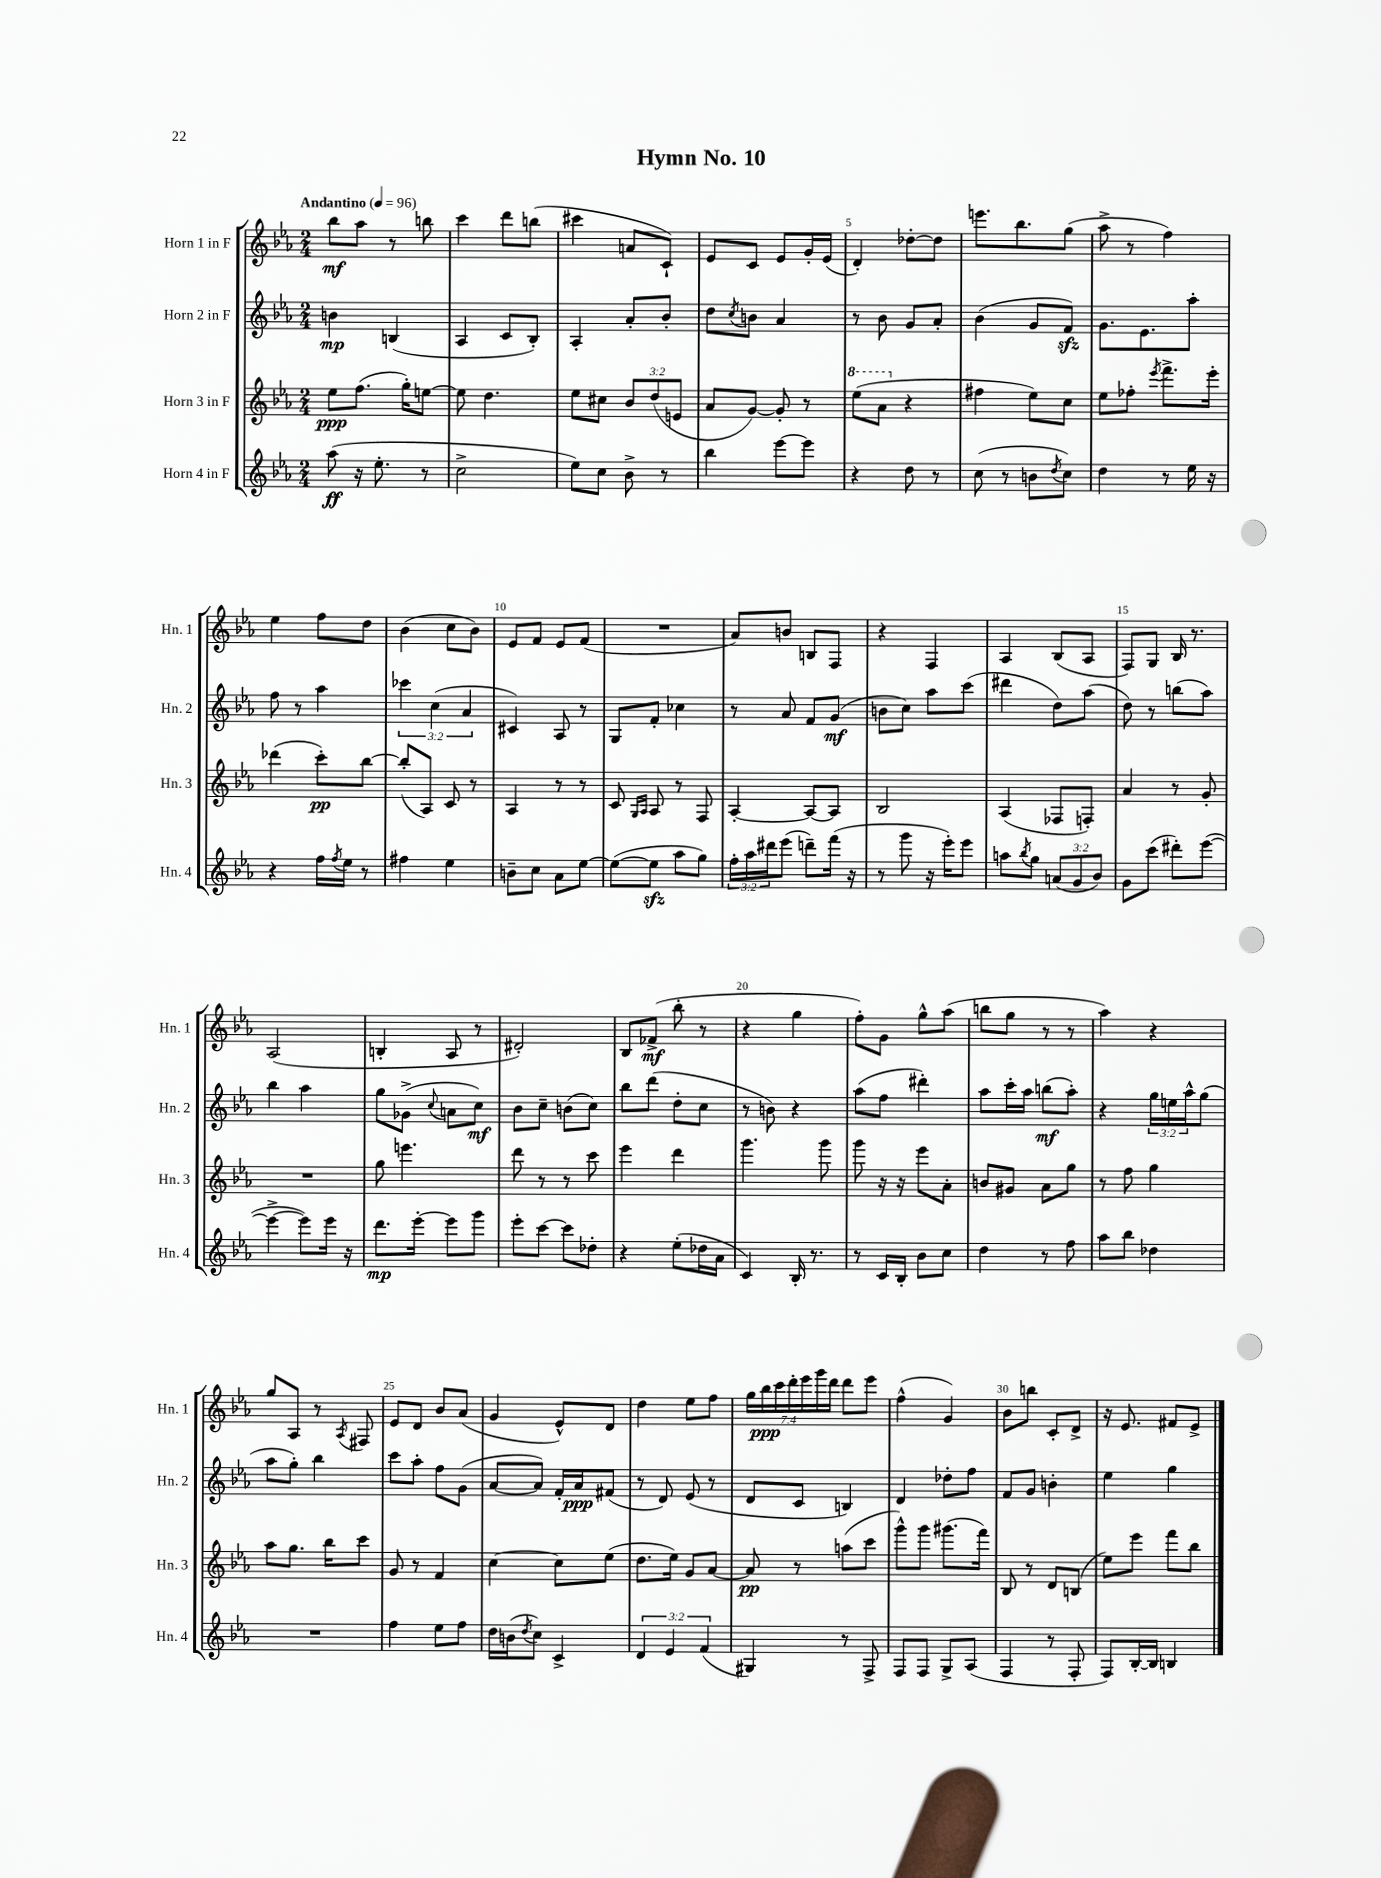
\header { title = "Hymn No. 10" }
<<
\new StaffGroup <<
\new Staff = "s0" \with { instrumentName = "Horn 1 in F" shortInstrumentName = "Hn. 1" } {
    \clef treble \key ees \major \numericTimeSignature \time 2/4 \override Staff.TupletNumber.text = #tuplet-number::calc-fraction-text \tempo "Andantino" 4 = 96
    bes''8\mf aes''8 r8 b''8 |
    c'''4 d'''8 b''8( |
    cis'''4 a'8 c'8-!) |
    ees'8 c'8 ees'8 g'16-. ees'16( |
    d'4-.) des''8~-. des''8 |
    e'''8. bes''8. g''8( |
    aes''8-> r8 f''4) |
    ees''4 f''8 d''8 |
    bes'4( c''8 bes'8) |
    ees'8 f'8 ees'8 f'8( |
    R2 |
    aes'8) b'8 b8 f8 |
    r4 f4 |
    aes4 bes8( aes8 |
    f8) g8 bes16 r8. |
    aes2( |
    b4-. aes8 r8 |
    dis'2-.) |
    bes8 fes'8->\mf( bes''8-. r8 |
    r4 g''4 |
    f''8-.) g'8 g''8-^ aes''8( |
    b''8 g''8 r8 r8 |
    aes''4) r4 |
    g''8 aes8 r8 \acciaccatura { aes8 } fis8 |
    ees'8 d'8 bes'8 aes'8( |
    g'4 ees'8-^) d'8 |
    d''4 ees''8 f''8 |
    \tuplet 7/4 { g''16 bes''16\ppp c'''16 d'''16-. ees'''16 g'''16 d'''16 } d'''8 ees'''8 |
    f''4-^( g'4) |
    bes'8 b''8 c'8-. d'8-> |
    r16 ees'8. fis'8 ees'8-> \bar "|." |
}
\new Staff = "s1" \with { instrumentName = "Horn 2 in F" shortInstrumentName = "Hn. 2" } {
    \clef treble \key ees \major \numericTimeSignature \time 2/4 \override Staff.TupletNumber.text = #tuplet-number::calc-fraction-text
    b'4\mp b4( |
    aes4 c'8 bes8-.) |
    aes4-. aes'8-. bes'8-. |
    d''8 \acciaccatura { c''8 } b'8 aes'4 |
    r8 bes'8 g'8 aes'8-. |
    bes'4( g'8 f'8\sfz) |
    g'8. ees'8. aes''8-. |
    f''8 r8 aes''4 |
    \tuplet 3/2 { ces'''4 c''4( aes'4 } |
    cis'4) aes8 r8 |
    g8 f'8-. ces''4 |
    r8 aes'8 f'8 g'8\mf( |
    b'8 c''8) aes''8 c'''8( |
    dis'''4 d''8) aes''8( |
    d''8) r8 b''8( aes''8) |
    bes''4 aes''4 |
    g''8 ges'8->( \appoggiatura { c''8 } a'8 c''8\mf) |
    bes'8 c''8-- b'8( c''8) |
    bes''8 d'''8( d''8-. c''8 |
    r8 b'8) r4 |
    aes''8( f''8 dis'''4-.) |
    aes''8 c'''16-. aes''16 b''8\mf( aes''8-.) |
    r4 \tuplet 3/2 { g''16 e''16 aes''16-^ } g''8( |
    aes''8 g''8-.) bes''4 |
    c'''8 aes''8-. f''8 g'8( |
    aes'8~ aes'8) f'16-. aes'16\ppp fis'8( |
    r8 d'8) ees'8( r8 |
    d'8 c'8 b4) |
    d'4 des''8-. f''8 |
    f'8 g'8 b'4-. |
    ees''4 g''4 \bar "|." |
}
\new Staff = "s2" \with { instrumentName = "Horn 3 in F" shortInstrumentName = "Hn. 3" } {
    \clef treble \key ees \major \numericTimeSignature \time 2/4 \override Staff.TupletNumber.text = #tuplet-number::calc-fraction-text
    ees''8\ppp f''8.( g''16-.) e''8~ |
    e''8 d''4. |
    ees''8 cis''8 \tuplet 3/2 { bes'8 d''8( e'8 } |
    aes'8 g'8~) g'8-. r8 |
    \ottava #1 ees'''8( aes''8 \ottava #0 r4 |
    fis''4 ees''8) c''8 |
    ees''8 fes''8-. \acciaccatura { ees'''8 } f'''8.-> ees'''16-. |
    des'''4( c'''8-.\pp) bes''8~ |
    bes''8-.( aes8) c'8 r8 |
    aes4 r8 r8 |
    c'8 \grace { g16 aes16 } aes8 r8 f8 |
    aes4~-. aes8~ aes8 |
    bes2 |
    aes4( fes8 f8-.) |
    aes'4 r8 g'8-. |
    R2 |
    g''8 e'''4. |
    d'''8 r8 r8 c'''8 |
    ees'''4 d'''4 |
    g'''4. g'''8 |
    g'''8 r16 r16 ees'''8 aes'8-. |
    b'8 gis'8 aes'8 g''8 |
    r8 f''8 g''4 |
    aes''8 g''8. bes''16 c'''8 |
    g'8 r8 f'4 |
    c''4~ c''8 ees''8( |
    d''8. ees''16) g'8 aes'8~ |
    aes'8\pp r8 a''8( c'''8 |
    g'''8-^) g'''8 gis'''8.( f'''16) |
    bes8 r8 d'8 b8( |
    ees''8) ees'''8 f'''8 bes''8 \bar "|." |
}
\new Staff = "s3" \with { instrumentName = "Horn 4 in F" shortInstrumentName = "Hn. 4" } {
    \clef treble \key ees \major \numericTimeSignature \time 2/4 \override Staff.TupletNumber.text = #tuplet-number::calc-fraction-text
    aes''8\ff( r16 ees''8.-. r8 |
    c''2-> |
    ees''8) c''8 bes'8-> r8 |
    bes''4 ees'''8~ ees'''8 |
    r4 d''8 r8 |
    c''8( r8 b'8 \acciaccatura { d''8 } c''8) |
    d''4 r8 ees''16 r16 |
    r4 f''16 \acciaccatura { f''8 } ees''16 r8 |
    fis''4 ees''4 |
    b'8-- c''8 aes'8 ees''8~ |
    ees''8~( ees''8\sfz aes''8 g''8) |
    \tuplet 3/2 { f''16-. aes''16 dis'''16 } ees'''8( d'''8--) f'''16( r16 |
    r8 g'''8 r16 ees'''16-.) ees'''8 |
    a''8 \acciaccatura { bes''8 } g''8 \tuplet 3/2 { a'8( g'8 bes'8) } |
    g'8 c'''8( dis'''8-.) ees'''8~( |
    ees'''4~-> ees'''8) ees'''16 r16 |
    d'''8.\mp ees'''16~-. ees'''8 g'''8 |
    ees'''8-. c'''8~ c'''8 des''8-. |
    r4 ees''8-.( des''16 aes'16 |
    c'4) bes16-. r8. |
    r8 c'16 bes16-. bes'8 c''8 |
    d''4 r8 f''8 |
    aes''8 bes''8 des''4 |
    R2 |
    f''4 ees''8 f''8 |
    d''16 b'16( \acciaccatura { d''8 } c''8) c'4-> |
    \tuplet 3/2 { d'4 ees'4 f'4( } |
    gis4) r8 f8-> |
    f8 f8 g8-> aes8( |
    f4 r8 f8-. |
    f8) bes16~-. bes16 b4 \bar "|." |
}
>>
>>
\layout { \context { \Score \override BarNumber.break-visibility = ##(#f #t #t) barNumberVisibility = #(every-nth-bar-number-visible 5) } }
